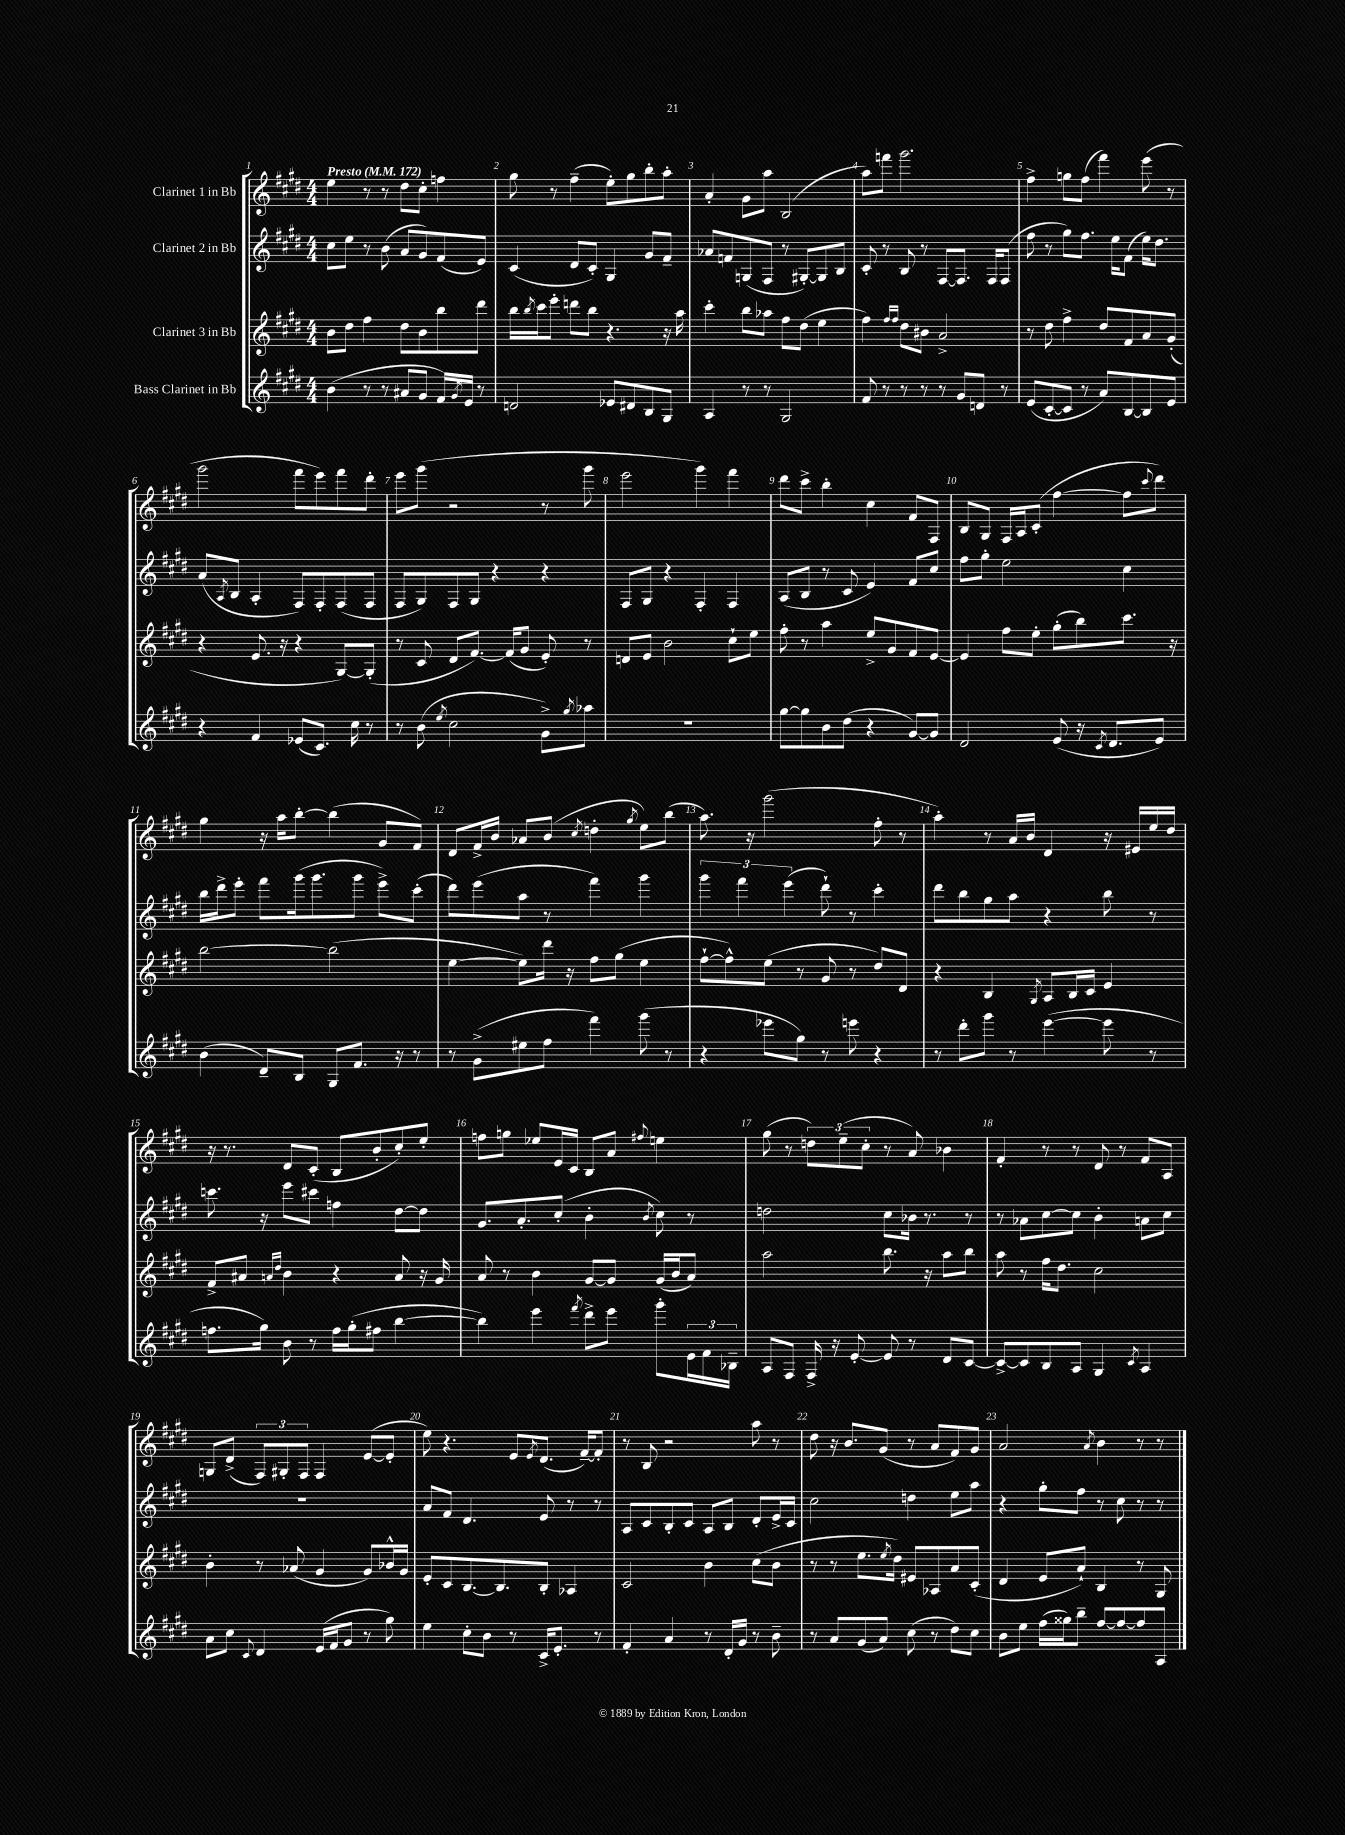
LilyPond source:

<<
\new StaffGroup <<
\new Staff = "s0" \with { instrumentName = "Clarinet 1 in Bb" } {
    \clef treble \key e \major \numericTimeSignature \time 4/4 \tempo "Presto" 4 = 172
    e''4 r8 r8 dis''8 cis''8-. f''4 |
    gis''8 r8 fis''4--( e''8-.) gis''8 b''8-. a''8-. |
    a'4-. gis'8 a''8 b2( |
    a''8) f'''8 gis'''2. |
    fis''4-> g''8 fis''8( fis'''4) e'''8( r8 |
    gis'''2 fis'''8 e'''8) fis'''8 dis'''8-. |
    e'''8 gis'''8( r2 r8 gis'''8 |
    e'''2 gis'''4) fis'''4 |
    dis'''8 cis'''8-> b''4-. cis''4 fis'8 fis8 |
    b8 gis8 fis16 a16 cis'8-.( fis''4~ fis''8 \appoggiatura { cis'''8 } dis'''8) |
    gis''4 r16 a''16 b''8~-. b''4( gis'8 fis'8) |
    dis'8 fis'16-> b'16 aes'8 b'8( \acciaccatura { cis''8 } d''4-. \acciaccatura { gis''8 } e''8) b''8( |
    a''8.) r16 gis'''2( fis''8-. r8 |
    a''4-.) r8 a'16 b'16 dis'4 r16 eis'16 e''16 dis''16 |
    r16 r8. dis'8 cis'8-.( b8 b'8-. cis''8-.) e''8-. |
    f''8 g''8 ees''8 e'16 cis'16 b8 a'8 \appoggiatura { fis''8 } e''4 |
    gis''8( r8 \tuplet 3/2 { d''8) e''8--( cis''8-. } r8 a'8) bes'4 |
    fis'4-. r8 r8 dis'8 r8 fis'8 a8 |
    g8 dis'8->( \tuplet 3/2 { fis8) gis8-. fis8 } fis4 e'8~( e'8-. |
    e''8) r4. e'8 \acciaccatura { e'8 } dis'8.( fis'16~--) fis'8-. |
    r8 b8 r2 a''8 r8 |
    dis''8 r16 b'8. gis'8( r8 a'8 fis'8) gis'8 |
    a'2 \acciaccatura { a'8 } b'4 r8 r8 \bar "|." |
}
\new Staff = "s1" \with { instrumentName = "Clarinet 2 in Bb" } {
    \clef treble \key e \major \numericTimeSignature \time 4/4
    cis''8 e''8 r8 b'8( a'8 gis'8) fis'8( e'8) |
    cis'4( dis'8 cis'8-.) gis4 gis'8 fis'8-- |
    aes'8 f'8 g8( fis8 r8 gis8~-.) gis8 b8 |
    cis'8-. r8 b8 r8 fis8~ fis8. fis16 fis8( |
    fis''8 r8 gis''8) fis''8. e''16 fis'8( e''16) dis''8. |
    a'8( \acciaccatura { a8 } b8 a4-. fis8) fis8-. fis8( fis8 |
    fis8 gis8) fis8 gis8 r4 r4 |
    fis8 gis8 r4 fis4-. fis4 |
    a8( b8 r8 cis'8 e'4) fis'8 cis''8 |
    fis''8 gis''8-. e''2 cis''4 |
    b''16 dis'''16-> e'''8-. fis'''8 gis'''16( gis'''8. gis'''8 e'''8->) cis'''8-.( |
    dis'''8) e'''8( a''8 r8 fis'''4) gis'''4 |
    \tuplet 3/2 { gis'''4 fis'''4 e'''4( } dis'''8-!) r8 cis'''4-. |
    dis'''8 b''8 gis''8 a''8 r4 b''8 r8 |
    c'''8. r16 e'''8 cis'''8 f''4 dis''8~ dis''8 |
    gis'8. a'8.-. cis''8-.( b'4-. \acciaccatura { b'8 } cis''8) r8 |
    d''2 cis''8 bes'16 r8. r8 |
    r8 aes'8 cis''8~ cis''8 b'4-. a'8 cis''8 |
    R1 |
    a'8 fis'8 dis'4. e'8 r8 r8 |
    a8 cis'8 b8-. cis'8 a8 b8 dis'8-. e'16-> cis'16 |
    cis''2 d''4 e''8 a''8 |
    r4 gis''8-. fis''8 r8 cis''8 r8 r8 \bar "|." |
}
\new Staff = "s2" \with { instrumentName = "Clarinet 3 in Bb" } {
    \clef treble \key e \major \numericTimeSignature \time 4/4
    b'8 dis''8 fis''4 dis''8 b'8 b''8 dis'''8 |
    b''16 \acciaccatura { b''8 } cis'''16 e'''8-. d'''8 b''8 r4. r16 a''16 |
    cis'''4-. b''8 aes''8 fis''8 dis''8( e''4 |
    fis''4) \grace { fis''16 fis''16 } dis''8 bis'8 a'2-> |
    r8 dis''8 fis''4-> dis''8 fis'8 a'8 gis'8-.( |
    r4 e'8. r16 r4 gis8~) gis8-.( |
    r8 cis'8 dis'8 fis'8.~) fis'16( gis'8 e'8-.) r8 |
    d'8 e'8 b'2 cis''8-! e''8 |
    fis''8-. r8 a''4 e''8-> gis'8 fis'8 e'8~ |
    e'4 fis''8 e''8-. gis''8-.( b''8) cis'''8. r16 |
    b''2~ b''2( |
    e''4~ e''8) dis'''16 r16 fis''8 gis''8( e''4 |
    fis''8~-! fis''8-^) e''8( r8 gis'8 r8 dis''8) dis'8 |
    r4 b4 \acciaccatura { gis8 } a8 b16 cis'16 e'4 |
    fis'8-> ais'8 \grace { a'16 dis''16 } b'4 r4 a'8 r16 gis'16 |
    a'8 r8 b'4 gis'8~ gis'8 gis'16( b'16 a'8) |
    a''2 b''8. r16 a''8 b''8 |
    a''8 r8 fis''16 dis''8. cis''2 |
    b'4-. r8 aes'8( gis'4 gis'8) bes'16-^ gis'16 |
    e'8-. cis'8 b8.~ b8. b8-. aes4 |
    cis'2 b'4 cis''8( b'8 |
    r8 r8 e''8. \acciaccatura { e''8 } dis''16) eis'8 aes8 a'8 cis'8-.( |
    dis'4 e'8 a'8-!) b4 r8 gis8 \bar "|." |
}
\new Staff = "s3" \with { instrumentName = "Bass Clarinet in Bb" } {
    \clef treble \key e \major \numericTimeSignature \time 4/4
    b'4( r8 r8 ais'8 gis'8 fis'16) \acciaccatura { gis'8 } e'16 r8 |
    d'2 ees'8 dis'8 b8 gis8 |
    a4 r8 r8 gis2 |
    fis'8 r8 r8 r8 r8 gis'8 d'8 r8 |
    e'8( cis'8~-. cis'8 r8 a'8) b8~ b8 e'8 |
    r4 fis'4 ees'8( cis'8.) cis''16 r8 |
    r8 b'8( \acciaccatura { e''8 } cis''2 gis'8->) \acciaccatura { gis''8 } aes''8 |
    R1 |
    gis''8~ gis''8 b'8 dis''8( r4 gis'8~) gis'8 |
    dis'2 e'8( r16 \acciaccatura { cis'8 } dis'8. e'8) |
    b'4( dis'8--) b8 gis8 fis'8. r16 r8 |
    r8 gis'8->( eis''8 fis''8 fis'''4) gis'''8( r8 |
    r4 ees'''8 gis''8) r8 e'''8 r4 |
    r8 dis'''8-. gis'''8 r8 e'''4~( e'''8 r8 |
    f''8. gis''16) b'8 r8 f''16 gis''16-.( fis''8 b''4~ |
    b''4) e'''4 \acciaccatura { fis'''8 } dis'''8-> e'''8 gis'''8-. \tuplet 3/2 { e'16 fis'16 bes16-- } |
    a8 fis8 fis16-> r16 e'8~-. e'8 r8 dis'8 cis'8~ |
    cis'8~-> cis'8 b8 a8 gis4 \acciaccatura { cis'8 } a4 |
    a'8 cis''8 \appoggiatura { cis'8 } dis'4 e'16( fis'16 gis'8 r8 gis''8) |
    e''4 cis''8-. b'8 r8 cis'16-> e'8.-. r8 |
    fis'4-. a'4 r8 dis'16-. gis'16 r8 b'8-- |
    r8 a'8 gis'8( a'8) cis''8( r8 dis''8) cis''8 |
    b'8 e''8 fis''16( gisis''16) b''8-- fis''8~ fis''8~ fis''8 a8 \bar "|." |
}
>>
>>
\layout { \context { \Score \override BarNumber.break-visibility = ##(#f #t #t) barNumberVisibility = #all-bar-numbers-visible } }
